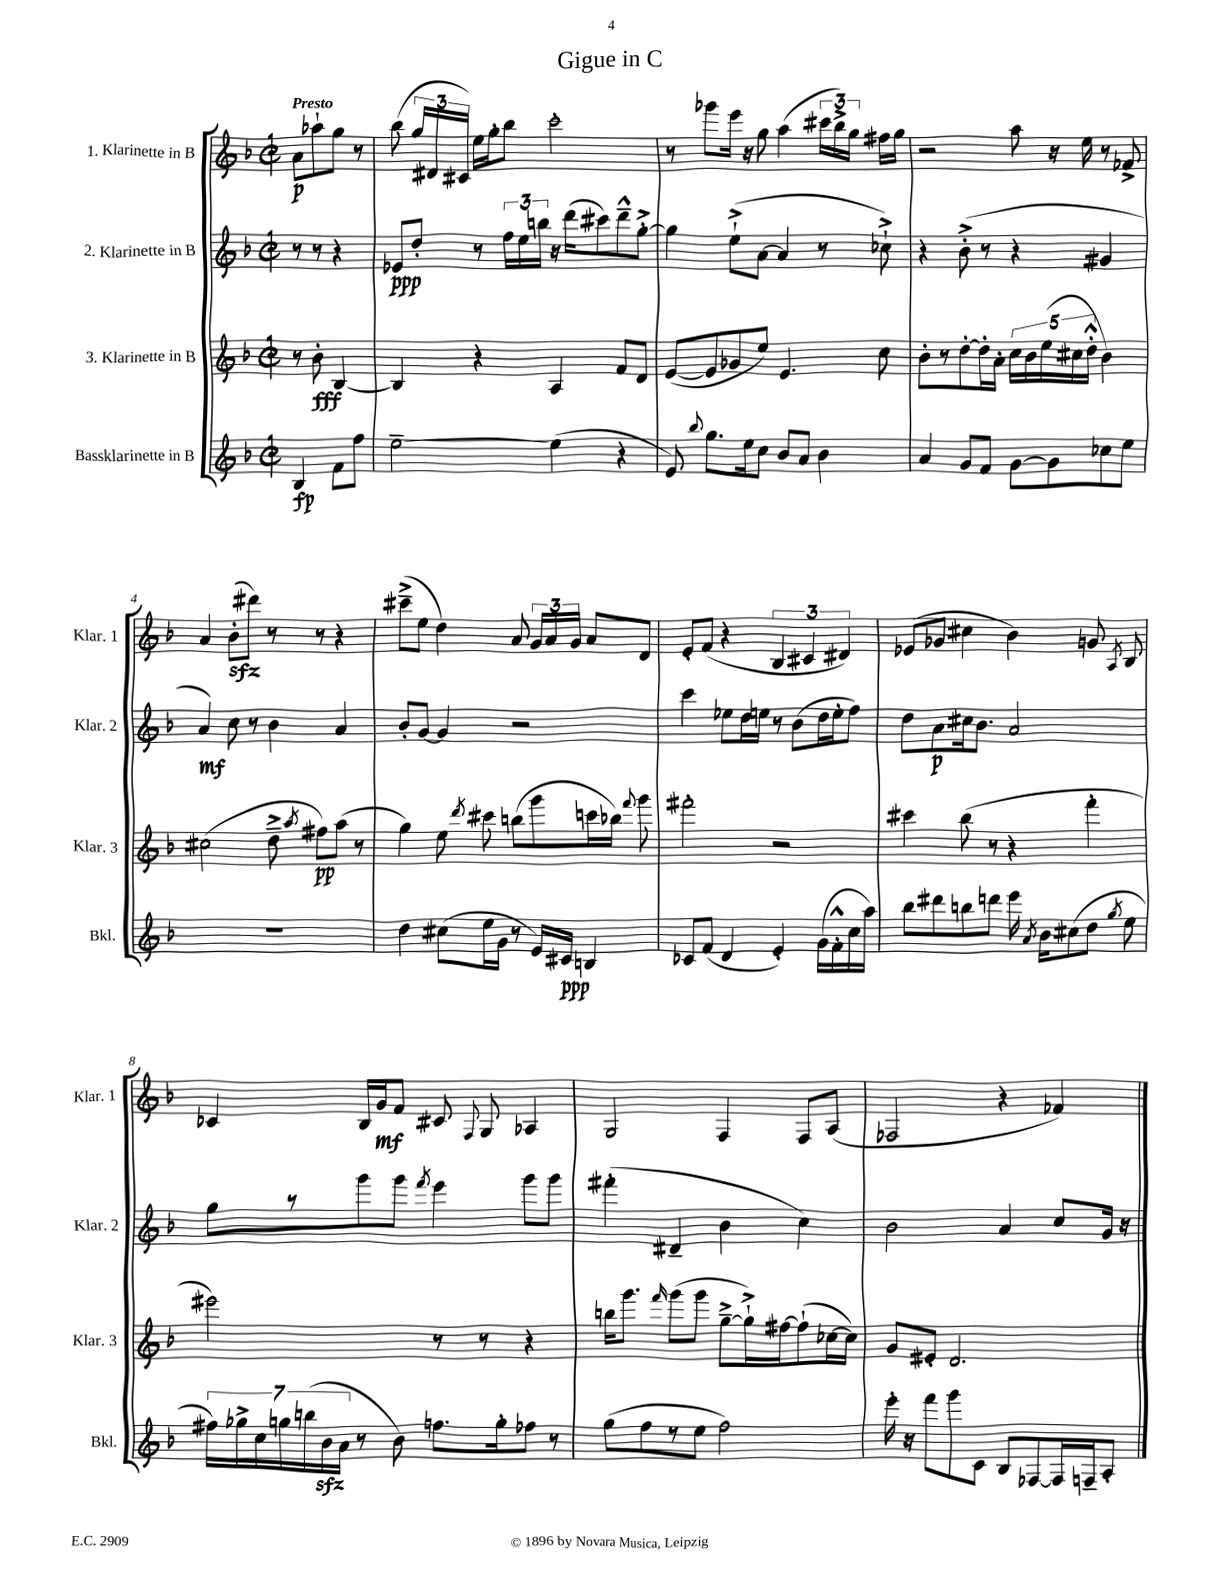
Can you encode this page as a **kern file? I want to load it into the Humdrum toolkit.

**kern	**dynam	**kern	**dynam	**kern	**dynam	**kern	**dynam
*part4	*part4	*part3	*part3	*part2	*part2	*part1	*part1
*staff4	*staff4	*staff3	*staff3	*staff2	*staff2	*staff1	*staff1
*I"Bassklarinette in B	*	*I"3. Klarinette in B	*	*I"2. Klarinette in B	*	*I"1. Klarinette in B	*
*I'Bkl.	*	*I'Klar. 3	*	*I'Klar. 2	*	*I'Klar. 1	*
*clefG2	*	*clefG2	*	*clefG2	*	*clefG2	*
*k[b-]	*	*k[b-]	*	*k[b-]	*	*k[b-]	*
*M2/2	*	*M2/2	*	*M2/2	*	*M2/2	*
*met(c|)	*	*met(c|)	*	*met(c|)	*	*met(c|)	*
=	=	=	=	=	=	=	=
!	!	!	!	!	!	!LO:TX:a:B:t=Presto	!
4B-/	fp	8r	.	8r	.	8a\L	p
.	.	8b-'\	fff	8r	.	8aa-X`\	.
8f\L	.	[4B-/	.	4r	.	8gg\J	.
8ff\J	.	.	.	.	.	8r	.
=1	=1	=1	=1	=1	=1	=1	=1
[2ee~\	.	4B-/]	.	8e-X/L	ppp	(8bb-\	.
.	.	.	.	8dd'/J	.	24gg/LL	.
.	.	.	.	.	.	24d#X/	.
.	.	.	.	.	.	24c#X/JJ)	.
.	.	4r	.	8r	.	16ee\LL	.
.	.	.	.	.	.	16gg'\J	.
.	.	.	.	24ff\LL	.	8bb-\J	.
.	.	.	.	24ee\	.	.	.
.	.	.	.	24bbn\JJ	.	.	.
(4ee\]	.	4A/	.	16r	.	2ccc'\	.
.	.	.	.	(16ddd\KL	.	.	.
.	.	.	.	8ccc#X\)	.	.	.
4r	.	8f/L	.	8ddd~^^\	.	.	.
.	.	8d/J	.	[8gg'^\J	.	.	.
=2	=2	=2	=2	=2	=2	=2	=2
8e/)	.	([8e/L	.	4gg\]	.	8r	.
8qqbb-/	.	.	.	.	.	.	.
8.gg\L	.	8e/]	.	.	.	8ggg-X\L	.
.	.	8g-X/	.	(8ee`^\L	.	16eee\Jk	.
16ee\k	.	.	.	.	.	16r	.
8cc\J	.	8ee/J)	.	[8a\J	.	8gg\	.
8b-/L	.	4.e/	.	4a/]	.	(4aa\	.
8a/J	.	.	.	.	.	.	.
4b-\	.	.	.	8r	.	24ccc#X\LL	.
.	.	.	.	.	.	24bb-^\)	.
.	.	.	.	.	.	24gg\JJ	.
.	.	8cc\	.	8cc-X`^\)	.	16ff#X\LL	.
.	.	.	.	.	.	16gg\JJ	.
=3	=3	=3	=3	=3	=3	=3	=3
4a/	.	8b-'\L	.	4r	.	2r	.
.	.	8r	.	.	.	.	.
8g/L	.	[8dd'\	.	(8b-'^\	.	.	.
8f/J	.	16dd'\L]	.	8r	.	.	.
.	.	16a'\JJ	.	.	.	.	.
[8g\L	.	20cc\LL	.	4r	.	8aa\	.
.	.	20b-\	.	.	.	.	.
.	.	(20ee\	.	.	.	.	.
8g\]	.	.	.	.	.	16r	.
.	.	20cc#X\	.	.	.	.	.
.	.	.	.	.	.	16ee\	.
.	.	20dd'^^\JJ	.	.	.	.	.
8cc-X\	.	4b-\)	.	4g#X/	.	8r	.
8ee\J	.	.	.	.	.	8f-X^/	.
!!LO:LB:g=z
=4	=4	=4	=4	=4	=4	=4	=4
1r	.	(2cc#X\	.	4a/)	mf	4a/	.
.	.	.	.	8cc\	.	(8b-zz'\L	.
.	.	.	.	8r	.	8ddd#X\J)	.
.	.	8dd~^\	.	4b-\	.	8r	.
.	.	8qaa/	.	.	.	.	.
.	.	8ff#X\L)	pp	.	.	8r	.
.	.	(8aa\J	.	4a/	.	4r	.
.	.	8r	.	.	.	.	.
=5	=5	=5	=5	=5	=5	=5	=5
4dd\	.	4gg\)	.	8b-'/L	.	(8ccc#X~^\L	.
.	.	.	.	[8g/J	.	8ee\J	.
(8cc#X\L	.	8ee\	.	4g/]	.	4dd\)	.
.	.	8qddd/	.	.	.	.	.
16ee\L	.	8ccc#X\	.	.	.	.	.
16g\JJ	.	.	.	.	.	.	.
8r	.	(8bbn\L	.	2r	.	8a/	.
16e/LL)	.	8ggg\	.	.	.	24g/LL	.
.	.	.	.	.	.	24a/	.
16c#X/JJ	ppp	.	.	.	.	.	.
.	.	.	.	.	.	24g/JJ	.
4Bn/	.	16cccn\L	.	.	.	8a/L	.
.	.	16bb-X\JJ)	.	.	.	.	.
.	.	8qqfff/	.	.	.	.	.
.	.	8ggg\	.	.	.	8d/J	.
=6	=6	=6	=6	=6	=6	=6	=6
8c-X/L	.	2fff#X'\	.	4ccc\	.	8e'/L	.
(8f/J	.	.	.	.	.	(8f/J	.
4d/	.	.	.	8ee-X\L	.	4r	.
.	.	.	.	16dd\L	.	.	.
.	.	.	.	16een\JJ	.	.	.
4e'/)	.	2r	.	8r	.	6B-/	.
.	.	.	.	(8b-\L	.	.	.
.	.	.	.	.	.	6c#X/	.
(16g\LL	.	.	.	16dd\L	.	.	.
16f'^^\	.	.	.	16ee'\J	.	.	.
.	.	.	.	.	.	6d#X/)	.
16cc\	.	.	.	8ff\J)	.	.	.
16aa\JJ)	.	.	.	.	.	.	.
=7	=7	=7	=7	=7	=7	=7	=7
8bb-\L	.	4ccc#X\	.	8dd\L	.	(8e-X/L	.
8ddd#X\	.	.	.	8a\	p	8g-X/J	.
8bbn\	.	(8bb-\	.	16cc#X\k	.	4cc#X\	.
.	.	.	.	8.b-\J	.	.	.
8dddn\J	.	8r	.	.	.	.	.
16eee\	.	4r	.	2a/	.	4b-\)	.
8qa/	.	.	.	.	.	.	.
16b-\KL	.	.	.	.	.	.	.
(8cc#X\	.	.	.	.	.	.	.
8dd\J	.	4fff'\	.	.	.	8gn/	.
8qgg/	.	.	.	.	.	8qA/	.
8ee\	.	.	.	.	.	8B-/	.
!!LO:LB:g=z
=8	=8	=8	=8	=8	=8	=8	=8
28ff#X\LL)	.	2eee#X\)	.	8gg\L	.	4c-X/	.
28gg-X^\	.	.	.	.	.	.	.
28cc\	.	.	.	.	.	.	.
28ggn\	.	.	.	.	.	.	.
.	.	.	.	8r	.	.	.
(28bbn\	.	.	.	.	.	.	.
28b-zz\	.	.	.	.	.	.	.
28a\JJ	.	.	.	.	.	.	.
8r	.	.	.	8ggg\	.	16B-/LL	.
.	.	.	.	.	.	16g/J	mf
8b-\)	.	.	.	8ggg\J	.	8f/J	.
.	.	.	.	8qfff/	.	.	.
8.ffn\L	.	8r	.	4eee\	.	8c#X/	.
.	.	.	.	.	.	8qqF/	.
.	.	8r	.	.	.	8G/	.
16gg'\k	.	.	.	.	.	.	.
8ff-X\J	.	4r	.	8ggg\L	.	4A-X/	.
8r	.	.	.	8ggg\J	.	.	.
=9	=9	=9	=9	=9	=9	=9	=9
(8gg\L	.	16bbn\KL	.	(4fff#X'\	.	2G/	.
.	.	8.ggg\J	.	.	.	.	.
8ff\	.	.	.	.	.	.	.
.	.	16qqfff/	.	.	.	.	.
8r	.	(8ggg\L	.	4d#X~/	.	.	.
8ee\J	.	8ggg\J	.	.	.	.	.
2ff\)	.	[8gg~^\L	.	4b-\	.	4F/	.
.	.	16gg`^\L])	.	.	.	.	.
.	.	[16ff#X\J	.	.	.	.	.
.	.	(8ff#`\]	.	4cc\)	.	8F/L	.
.	.	[16cc-X\L	.	.	.	(8A/J	.
.	.	16cc-\JJ])	.	.	.	.	.
=10	=10	=10	=10	=10	=10	=10	=10
16eee'\	.	8g/L	.	2b-\	.	2F-X/	.
16r	.	.	.	.	.	.	.
8fff\L	.	8e#X'/J	.	.	.	.	.
8ggg\	.	2.d/	.	.	.	.	.
8c\J	.	.	.	.	.	.	.
8B-/L	.	.	.	4a/	.	4r	.
[8F-X/	.	.	.	.	.	.	.
16F-/L]	.	.	.	8cc/L	.	4f-X/)	.
16Fn~/J	.	.	.	.	.	.	.
8A'/J	.	.	.	16g/Jk	.	.	.
.	.	.	.	16r	.	.	.
==	==	==	==	==	==	==	==
*-	*-	*-	*-	*-	*-	*-	*-
